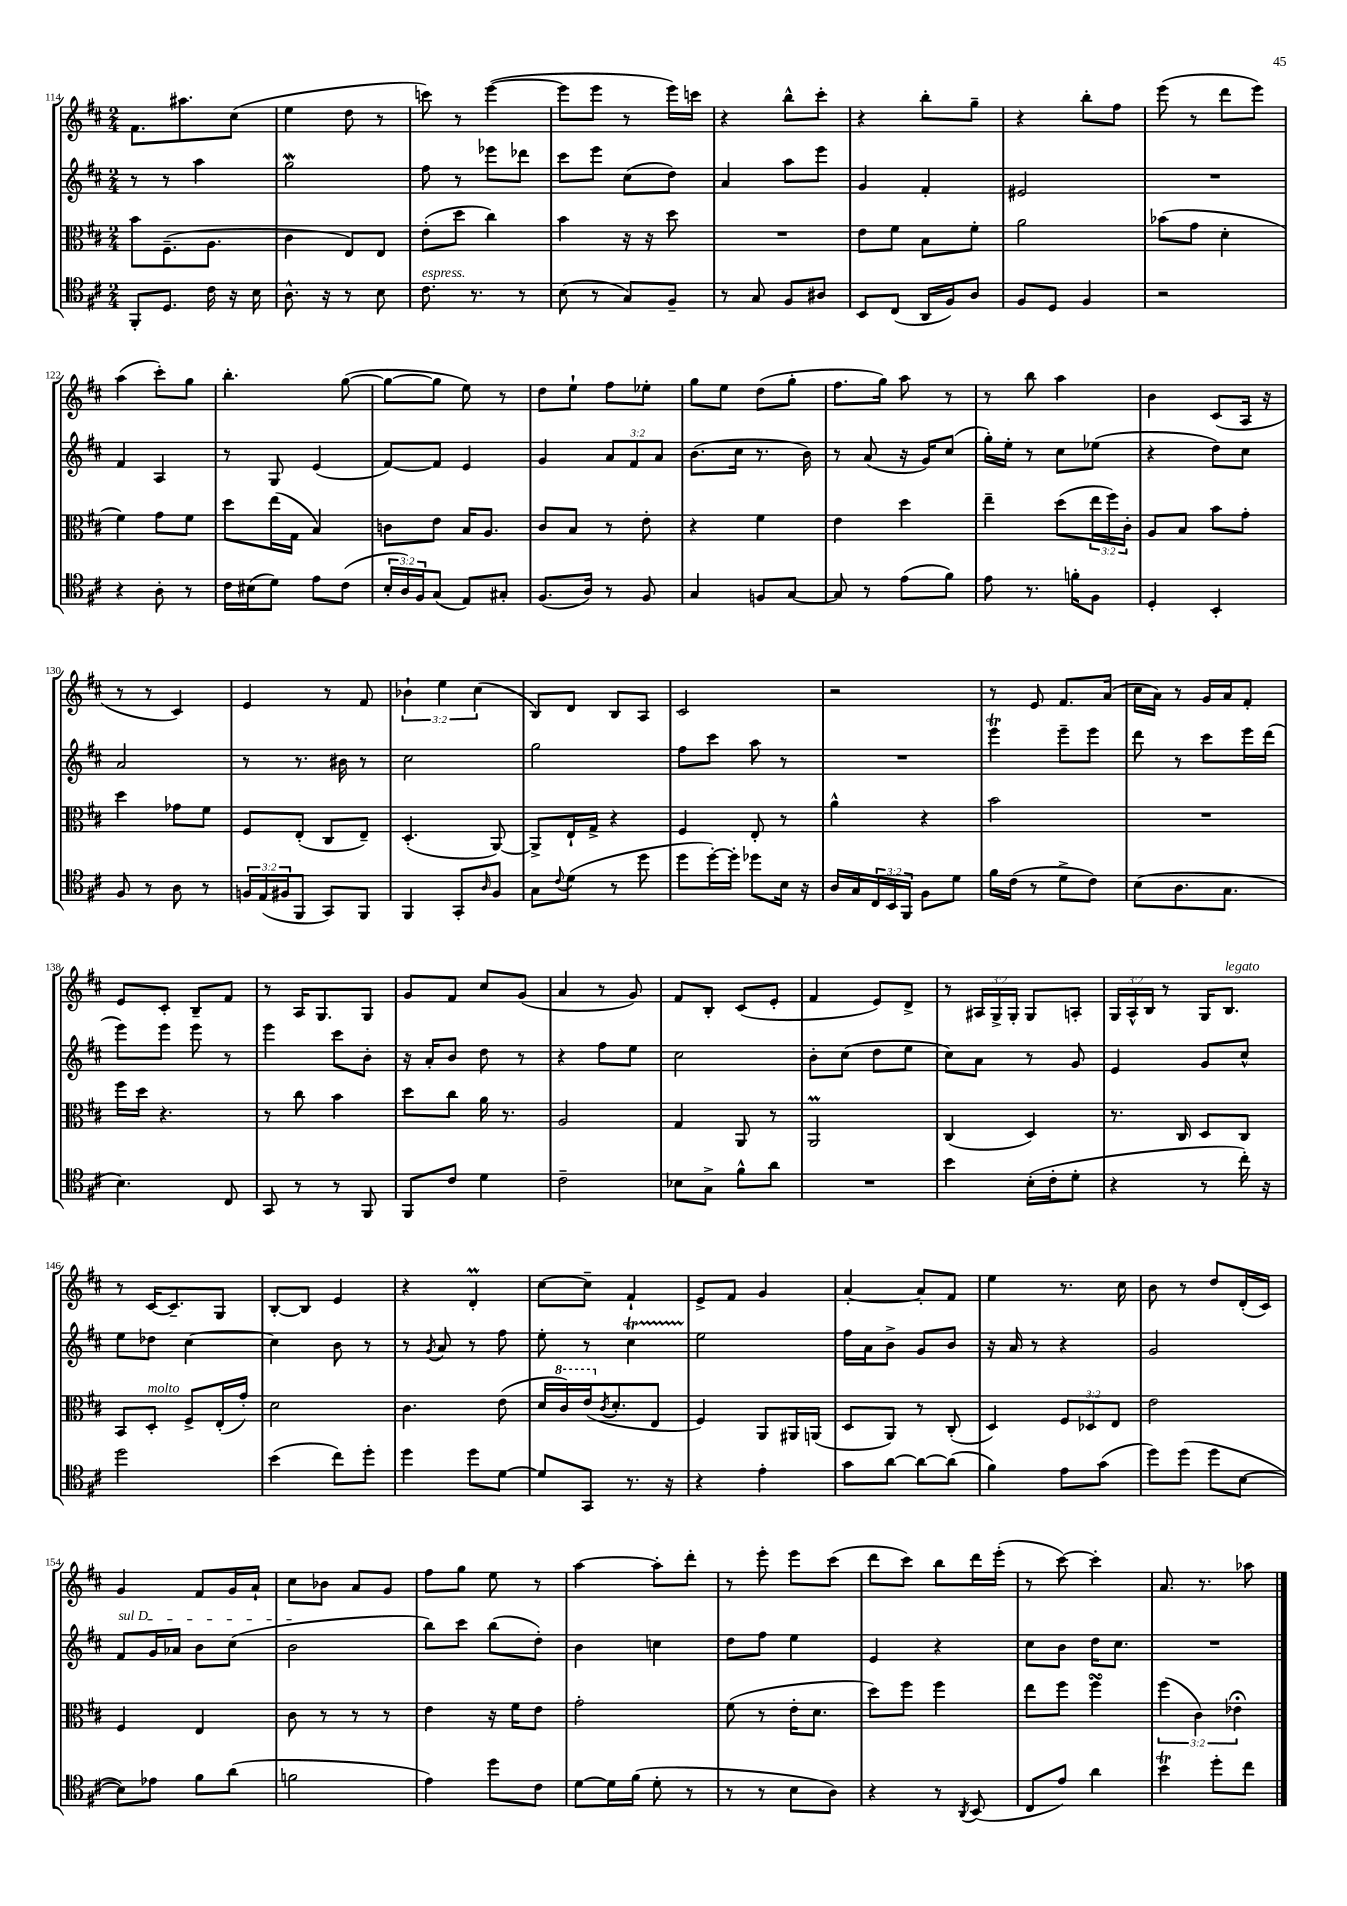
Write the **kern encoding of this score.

**kern	**kern	**kern	**kern
*staff4	*staff3	*staff2	*staff1
*clefC4	*clefC3	*clefG2	*clefG2
*k[f#c#]	*k[f#c#]	*k[f#c#]	*k[f#c#]
*M2/4	*M2/4	*M2/4	*M2/4
8FF#'	8b	8r	8.f#
8.D	(8.F#~	8r	.
.	.	.	8.aa#
.	.	4aa	.
16c#	8.A	.	.
16r	.	.	(8cc#
16B	.	.	.
=	=	=	=
8.A^^	4c#	2gg	4ee
16r	.	.	.
8r	8E)	.	8dd
8B	8E	.	8r
=	=	=	=
8.c#	(8e'	8ff#	8ccc)
.	8dd	8r	8r
8.r	.	.	.
.	4cc#)	8eee-	([4eee
8r	.	8ddd-	.
=	=	=	=
(8B	4b	8ccc#	8eee]
8r	.	8eee	8eee
8G)	16r	(8cc#	8r
.	16r	.	.
8F#~	8dd	8dd)	16eee)
.	.	.	16ccc
=	=	=	=
8r	2r	4a	4r
8G	.	.	.
8F#	.	8aa	8bb^^
8A#	.	8eee	8ccc#'
=	=	=	=
8BB	8e	4g	4r
(8C#	8f#	.	.
16AA	8B	4f#'	8bb'
16F#)	.	.	.
8A	8f#'	.	8gg~
=	=	=	=
8F#	2a	2e#	4r
8D	.	.	.
4F#	.	.	8bb'
.	.	.	8ff#
=	=	=	=
2r	(8b-	2r	(8eee
.	8g	.	8r
.	4d'	.	8ddd
.	.	.	8eee)
=	=	=	=
4r	4f#)	4f#	(4aa
8A'	8g	4A	8ccc#')
8r	8f#	.	8gg
=	=	=	=
16c#	8dd	8r	4.bb'
(16B#	.	.	.
8d)	(16ee	8G	.
.	16G	.	.
8e	4B)	(4e	.
(8c#	.	.	([8gg
=	=	=	=
24B'	8c	[8f#)	8gg_
24A)	.	.	.
24F#	.	.	.
(8G	8e	8f#]	8gg]
8E)	16B	4e	8ee)
.	8.A	.	.
8G#'	.	.	8r
=	=	=	=
(8.F#	8c#	4g	8dd
.	8B	.	8ee`
16A)	.	.	.
8r	8r	12a	8ff#
.	.	12f#	.
8F#	8e'	.	8ee-'
.	.	12a	.
=	=	=	=
4G	4r	(8.b	8gg
.	.	.	8ee
.	.	16cc#	.
8F	4f#	8.r	(8dd
[8G	.	.	8gg'
.	.	16b)	.
=	=	=	=
8G]	4e	8r	8.ff#
8r	.	(8a	.
.	.	.	16gg)
(8e	4dd	16r	8aa
.	.	16g)	.
8f#)	.	(8cc#	8r
=	=	=	=
8e	4ee~	16gg')	8r
.	.	16ee'	.
8.r	.	8r	8bb
.	(8dd	8cc#	4aa
16f'	.	.	.
8F#	24ee	(8ee-	.
.	24ff#)	.	.
.	24c#'	.	.
=	=	=	=
4D'	8A	4r	4b
.	8B	.	.
4BB'	8b	8dd)	(8c#
.	8g'	8cc#	16A
.	.	.	16r
=	=	=	=
8F#	4dd	2a	8r
8r	.	.	8r
8A	8g-	.	4c#)
8r	8f#	.	.
=	=	=	=
24F	8F#	8r	4e
(24E	.	.	.
24F#	.	.	.
8FF#	(8E'	8.r	.
8GG)	8C#	.	8r
.	.	16b#	.
8FF#	8E~)	8r	8f#
=	=	=	=
4FF#	(4.D'	2cc#	6b-`
.	.	.	6ee
8GG'	.	.	.
.	.	.	(6cc#
16qqA	.	.	.
8F#	[8AA)	.	.
=	=	=	=
8G	8AA^]	2gg	8B)
8qqc#	.	.	.
(8d	16E`	.	8d
.	16G^	.	.
8r	4r	.	8B
8dd	.	.	8A
=	=	=	=
8dd	4F#	8ff#	2c#
[16dd')	.	8ccc#	.
16dd']	.	.	.
8dd-	8E'	8aa	.
16B	8r	8r	.
16r	.	.	.
=	=	=	=
16A	4a^^	2r	2r
16G	.	.	.
24C#	.	.	.
24BB	.	.	.
24FF#	.	.	.
8F#	4r	.	.
8d	.	.	.
=	=	=	=
16f#	2b	4eee	8r
(16c#	.	.	.
8r	.	.	8e
8d^	.	8eee~	8.f#
8c#)	.	8eee	.
.	.	.	(16a
=	=	=	=
(8B	2r	8ddd	16cc#
.	.	.	16a)
8.A	.	8r	8r
.	.	8ccc#	16g
8.G	.	.	16a
.	.	16eee	8f#'
.	.	(16ddd	.
=	=	=	=
4.B)	16ff#	8eee)	8e
.	16dd	.	.
.	4.r	8eee	8c#'
.	.	8eee	8B~
8C#	.	8r	8f#
=	=	=	=
8GG	8r	4eee	8r
8r	8cc#	.	16A
.	.	.	8.G
8r	4b	8ccc#	.
8FF#	.	8b'	8G
=	=	=	=
8FF#	8dd	16r	8g
.	.	16a'	.
8c#	8cc#	8b	8f#
4d	16a	8dd	8cc#
.	8.r	.	.
.	.	8r	(8g
=	=	=	=
2c#~	2A	4r	4a
.	.	8ff#	8r
.	.	8ee	8g)
=	=	=	=
8B-	4G	2cc#	8f#
8G^	.	.	8B'
8f#^^	8AA	.	(8c#
8a	8r	.	8e'
=	=	=	=
2r	2AA	8b'	4f#
.	.	(8cc#	.
.	.	8dd	8e)
.	.	8ee	8d^
=	=	=	=
4b	(4C#	8cc#)	8r
.	.	8a	24A#
.	.	.	24G^
.	.	.	24G'
(16B'	4D)	8r	8G
16c#'	.	.	.
8d'	.	8g	8A'
=	=	=	=
4r	8.r	4e	24G
.	.	.	24A^^
.	.	.	24B
.	.	.	8r
.	16C#	.	.
8r	8D	8g	16G
.	.	.	8.B
16cc#')	8C#	8cc#^^	.
16r	.	.	.
=	=	=	=
2dd	8BB	8ee	8r
.	8D'	8dd-	[16c#
.	.	.	8.c#~]
.	8F#^	[4cc#	.
.	(16E'	.	8G
.	16g')	.	.
=	=	=	=
(4b	2d	4cc#]	[8B'
.	.	.	8B]
8cc#)	.	8b	4e
8dd'	.	8r	.
=	=	=	=
4dd	4.c#	8r	4r
.	.	8qg	.
.	.	8a	.
8dd	.	8r	4d'
[8d	(8e	8ff#	.
=	=	=	=
8d]	16d	8ee'	[8cc#
.	16cc#)	.	.
8GG	(16ee	8r	8cc#~]
.	8qc#	.	.
.	8.d'	.	.
8.r	.	4cc#	4f#`
.	8E	.	.
16r	.	.	.
=	=	=	=
4r	4F#)	2ee	8e^
.	.	.	8f#
4e'	8AA	.	4g
.	16AA#	.	.
.	(16AA	.	.
=	=	=	=
8g	8D	16ff#	[4a'
.	.	16a	.
[8a	8AA)	8b^	.
8a_	8r	8g	8a']
(8a]	(8C#'	8b	8f#
=	=	=	=
4f#)	4D)	16r	4ee
.	.	16a	.
.	.	8r	.
8e	12F#	4r	8.r
.	12D-	.	.
(8g	.	.	.
.	12E	.	.
.	.	.	16cc#
=	=	=	=
8dd)	2e	2g	8b
(8dd	.	.	8r
8dd	.	.	8dd
[8B	.	.	(16d'
.	.	.	16c#)
=	=	=	=
8B])	4F#	8f#	4g
8e-	.	16g	.
.	.	16a-	.
8f#	4E	8b	8f#
(8a	.	(8cc#	16g
.	.	.	16a`
=	=	=	=
2f	8c#	2b	8cc#
.	8r	.	8b-
.	8r	.	8a
.	8r	.	8g
=	=	=	=
4e)	4e	8bb)	8ff#
.	.	8ccc#	8gg
8dd	16r	(8bb	8ee
.	16f#	.	.
8c#	8e	8dd')	8r
=	=	=	=
[8d	2g'	4b	[4aa
16d]	.	.	.
(16f#	.	.	.
8d'	.	4cc	8aa']
8r	.	.	8ddd'
=	=	=	=
8r	(8f#	8dd	8r
8r	8r	8ff#	8eee'
8B	16e'	4ee	8eee
.	8.d	.	.
8A)	.	.	(8ccc#
=	=	=	=
4r	8dd)	4e	8ddd
.	8ff#	.	8ccc#)
8r	4ff#	4r	8bb
8qAA	.	.	.
(8BB	.	.	16ddd
.	.	.	(16eee'
=	=	=	=
8C#	8ee	8cc#	8r
8e)	8ff#	8b	[8ccc#)
4a	4ff#	16dd	4ccc#']
.	.	8.cc#	.
=	=	=	=
4b	(6ff#	2r	8.a
.	6c#)	.	.
.	.	.	8.r
8dd'	.	.	.
.	6e-;	.	.
8cc#	.	.	8aa-
==	==	==	==
*-	*-	*-	*-
